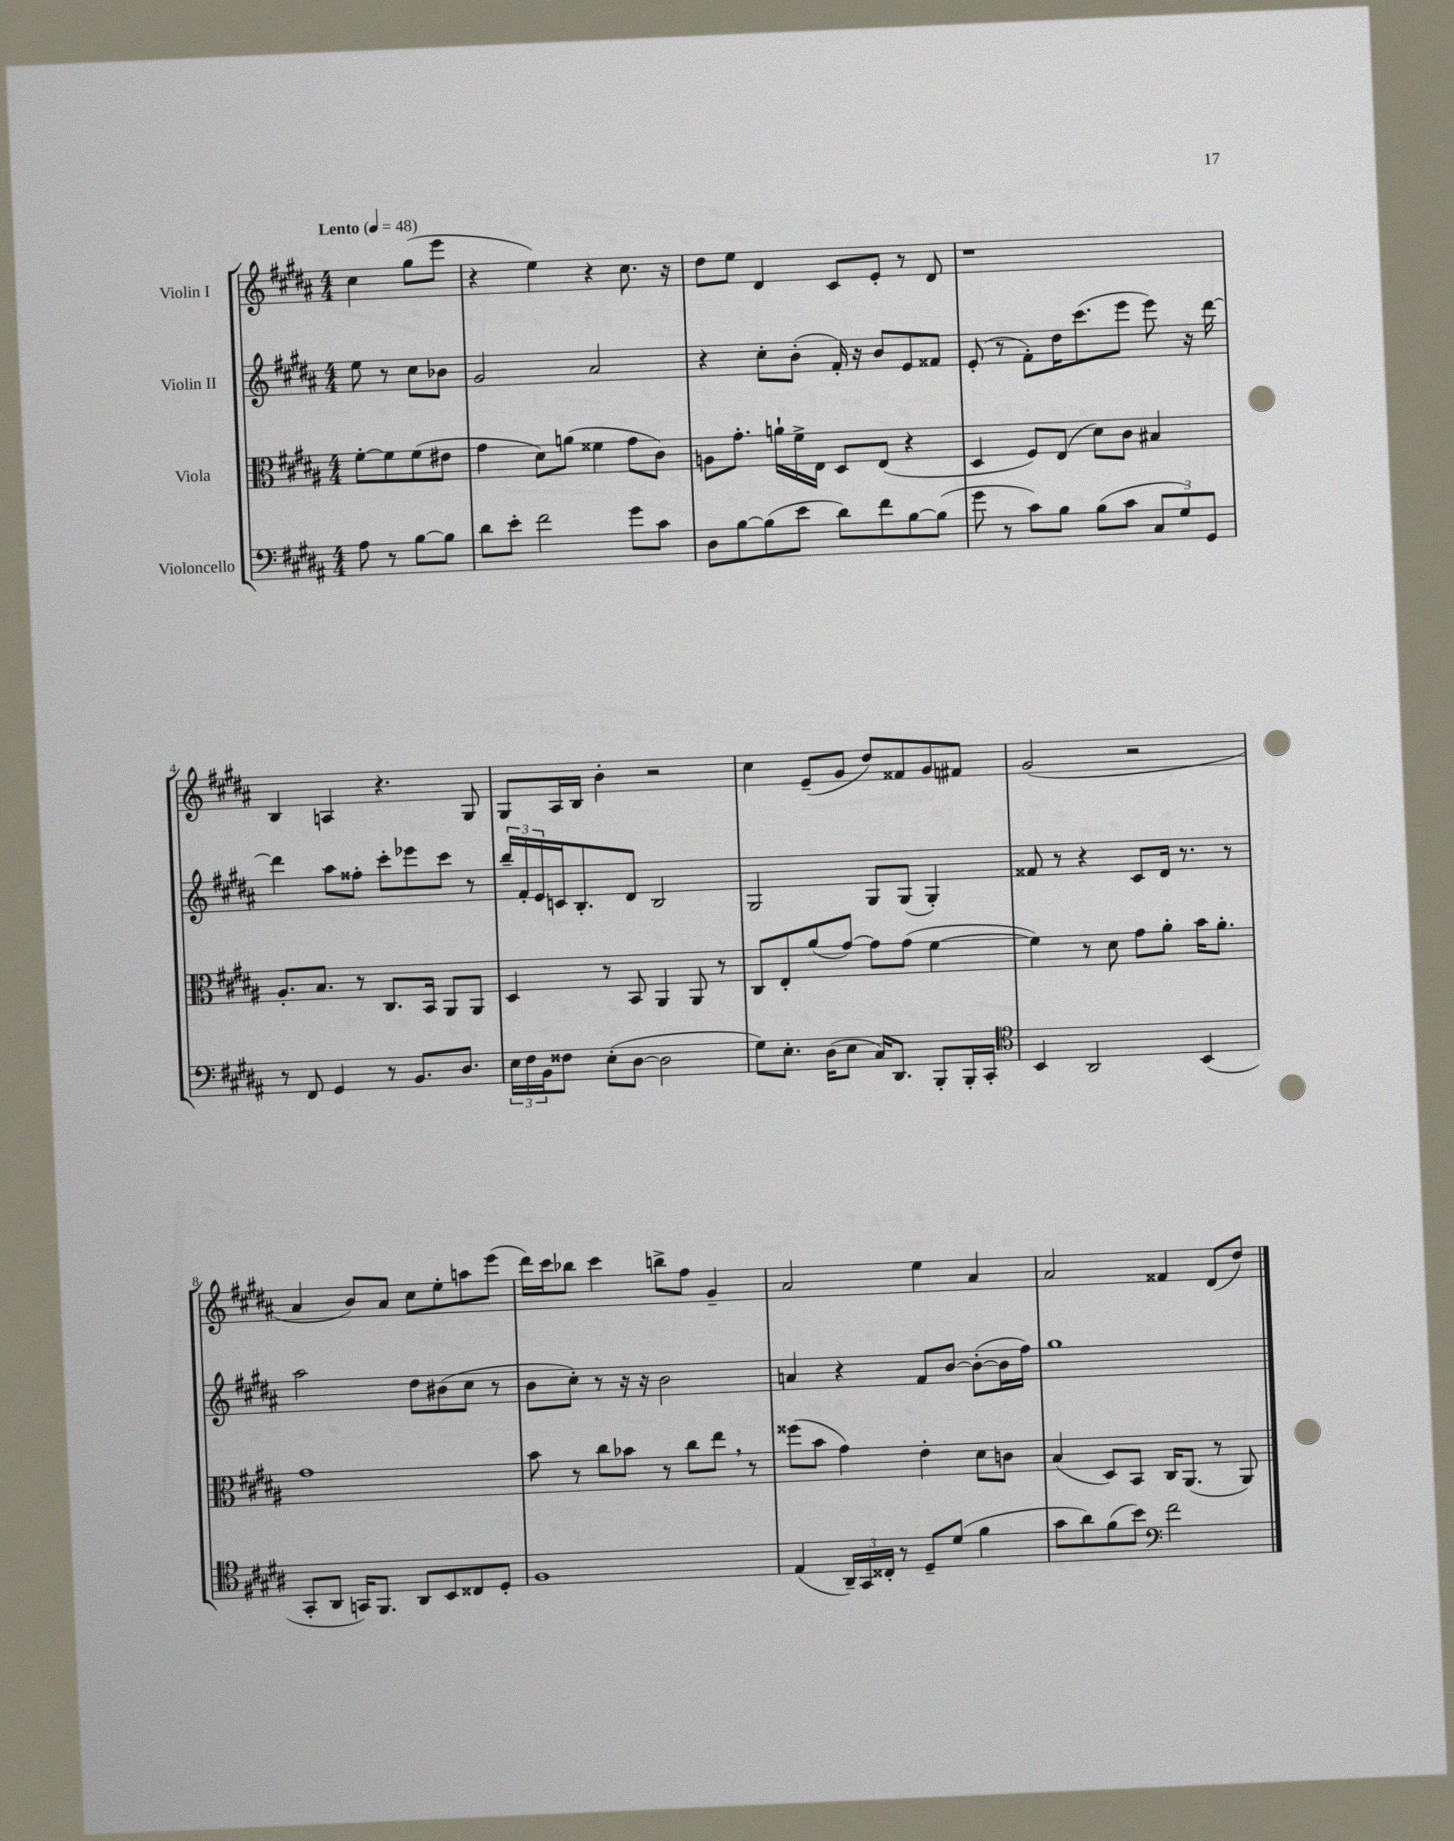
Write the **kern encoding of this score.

**kern	**kern	**kern	**kern
*part4	*part3	*part2	*part1
*staff4	*staff3	*staff2	*staff1
*I"Violoncello	*I"Viola	*I"Violin II	*I"Violin I
*clefF4	*clefC3	*clefG2	*clefG2
*k[f#c#g#d#a#]	*k[f#c#g#d#a#]	*k[f#c#g#d#a#]	*k[f#c#g#d#a#]
*M4/4	*M4/4	*M4/4	*M4/4
*MM48	*MM48	*MM48	*MM48
=	=	=	=
!	!	!	!LO:TX:a:B:t=Lento
8A#\	[8f#'\L	8ee\	4cc#\
8r	8f#\]	8r	.
[8B\L	(8f#\	8cc#\L	(8gg#\L
8B\J]	8e#X\J	8b-X\J	8eee\J
=1	=1	=1	=1
8d#\L	4g#\	2g#/	4r
8e'\J	.	.	.
2f#\	8d#\L)	.	4ee\)
.	(8an\J	.	.
.	4f##X\	2a#/	4r
8g#\L	8g#\L	.	8.cc#\
8c#\J	8c#\J)	.	.
.	.	.	16r
=2	=2	=2	=2
8D#\L	8An\L	4r	8dd#\L
[8B\	8.g#'\J	.	8ee\J
(8B\]	.	8cc#'\L	4d#/
.	16an`\LL	.	.
8e\J	16f#^\	(8b'\J	.
.	16E\JJ	.	.
8d#\L)	8D#/L	16f#'/)	8c#/L
.	.	16r	.
8f#\	(8E/J	8b/L	8e'/J
[8B\	4r	8e/	8r
(8B\J]	.	8f##X/J	8d#/
=3	=3	=3	=3
8g#\	4D#/	(8e'/	1r
8r	.	8r	.
8c#\L)	8F#/L)	8f#'\L)	.
8B\J	(8E/J	16dd#\K	.
.	.	(8.ccc#\	.
(8B\L	8d#\L)	.	.
8c#\J	8c#\J	8eee\J	.
12C#/L	4B#X/	8eee\)	.
12G#/)	.	.	.
.	.	16r	.
12GG#/J	.	.	.
.	.	[16ddd#\	.
!!LO:LB:g=z
=4	=4	=4	=4
8r	8.A#'/L	4ddd#\]	4B/
8FF#/	.	.	.
.	8.B/J	.	.
4GG#/	.	8aa#\L	4An/
.	8r	8ff##X'\J	.
8r	8.C#/L	8ccc#'\L	4.r
8.BB/L	.	8eee-X\	.
.	16BB/Jk	.	.
.	8AA#/L	8ccc#\J	.
8.D#/J	.	.	.
.	8AA#/J	8r	8G#/
=5	=5	=5	=5
24E\LL	4D#/	24bb~/LL	8G#/L
24F#\	.	24f#'/	.
24BB\J	.	24e/	.
8F##X\J	.	16cn/J	16A#/L
.	.	8.B'/	16B/JJ
(8E'\L	8r	.	4b'\
[8D#\J	8BB/	8d#/J	.
2D#\]	4AA#/	2B/	2r
.	8AA#/	.	.
.	8r	.	.
=6	=6	=6	=6
8G#\L)	8C#/L	2G#/	4cc#\
8.E'\J	8E'/	.	.
.	(8a#/	.	(8e~/L
(16D#\KL	.	.	.
8E\J	[8g#/J)	.	8g#/J
16C#/KL)	8g#\L]	8G#/L	8dd#/L)
8.DD#/J	.	.	.
.	(8g#\J	(8G#/J	8f##X/
8BBB'/L	[4f#\	4G#'/)	8g#/
16BBB'/L	.	.	8f#X/J
16CC#'/JJ	.	.	.
=7	=7	=7	=7
*clefC4	*	*	*
4BB/	4f#\])	8f##X/	(2g#/
.	.	8r	.
2AA#/	8r	4r	.
.	8d#\	.	.
.	8g#\L	8c#/L	2r
.	8a#'\J	16d#/Jk	.
.	.	8.r	.
(4BB/	16b\KL	.	.
.	8.a#'\J	.	.
.	.	8r	.
!!LO:LB:g=z
=8	=8	=8	=8
8GG#'/L	1g#	2aa#\	4a#/
8AA#/J	.	.	.
16GGn/KL)	.	.	8b/L)
8.FF#/J	.	.	.
.	.	.	8a#/J
8AA#/L	.	8dd#\L	8cc#\L
8BB/	.	(8b#X\	8ee'\
8C##X/	.	8cc#\J	8aan\
8D#'/J	.	8r	(8eee\J
=9	=9	=9	=9
1F#	8b\	8b\L	16ddd#\LL)
.	.	.	16ccc#\J
.	8r	8cc#'\J)	8bb-X\J
.	8cc#\L	8r	4ccc#\
.	8b-X\J	16r	.
.	.	16r	.
.	8r	2b\	8bbn^\L
.	8cc#\L	.	8ff#\J
.	8ee,\J	.	4g#~/
.	8r	.	.
=10	=10	=10	=10
(4E/	(8ff##X\L	4an/	2a#/
.	8b\J	.	.
24AA#~/LL)	4g#\)	4r	.
24GG#/	.	.	.
24C##X'/JJ	.	.	.
8r	.	.	.
8D#~/L	4e'\	8f#/L	4ee\
(8d#/J	.	[8b/J	.
4f#\	8d#\L	(8b'\L_	4a#/
.	8cn\J	16b\L]	.
.	.	16ff#\JJ)	.
=11	=11	=11	=11
8g#\L	(4B/	1gg#	2a#/
8a#\)	.	.	.
(8f#\	8D#/L)	.	.
8b\J)	8BB/J	.	.
*clefF4	*	*	*
2f#\	16C#/KL	.	4f##X/
.	(8.AA#/J	.	.
.	8r	.	(8d#/L
.	8AA#/)	.	8dd#/J)
==	==	==	==
*-	*-	*-	*-
